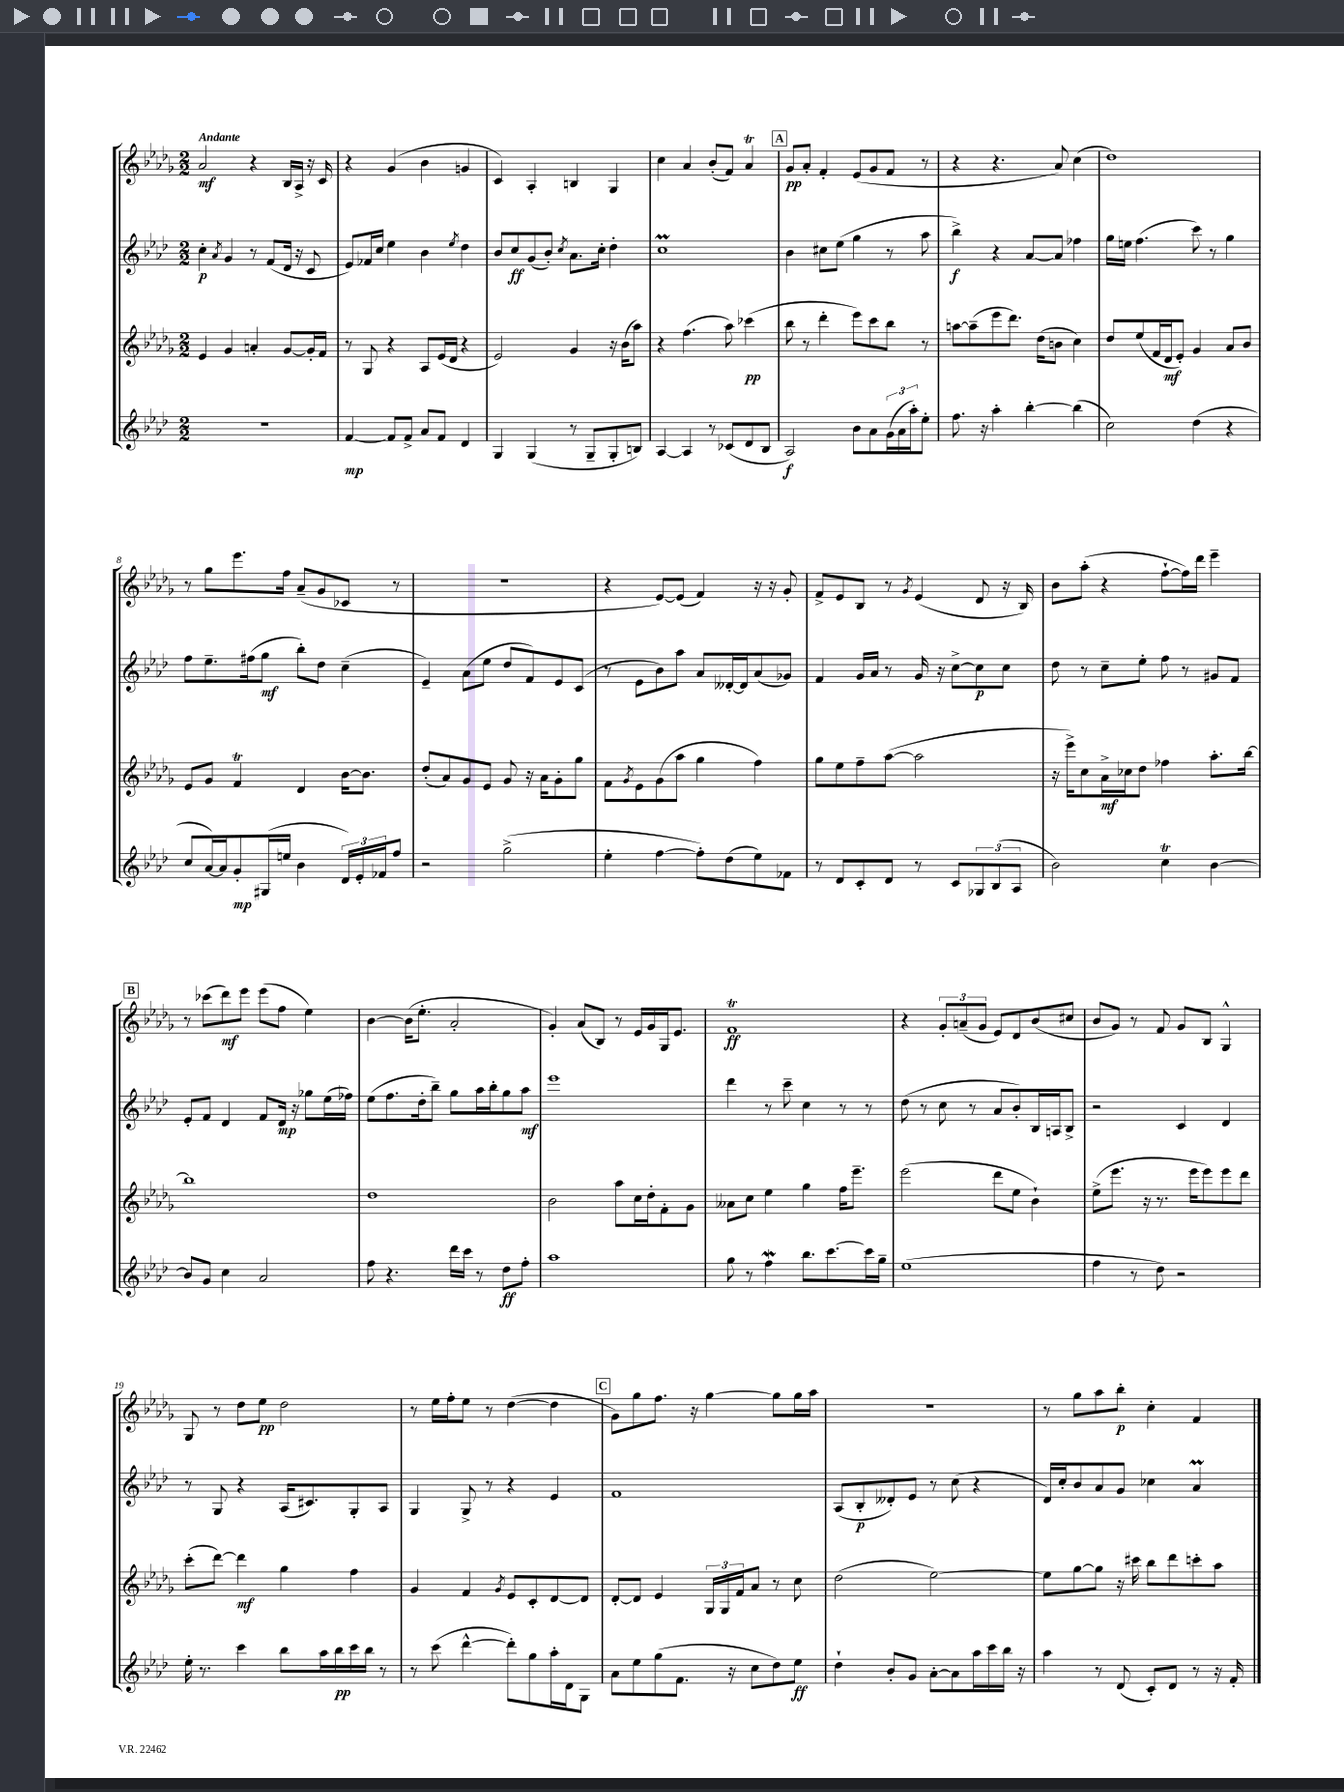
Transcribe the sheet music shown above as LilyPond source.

<<
\new StaffGroup <<
\new Staff = "s0" {
    \clef treble \key des \major \numericTimeSignature \time 2/2 \tempo "Andante"
    aes'2\mf r4 bes16 aes16-> r16 c'16 |
    r4 ges'4( bes'4 g'4 |
    c'4) aes4-. b4 ges4 |
    c''4 aes'4 bes'8-.( f'8) aes'4\trill |
    \mark \markup { \box "A" } ges'8\pp aes'8-. f'4-. ees'8( ges'8 f'8 r8 |
    r4 r4. aes'8) c''4( |
    des''1) |
    r8 ges''8 ees'''8. f''16 aes'8--( ges'8 ces'8 r8 |
    R1 |
    r4 ees'8~) ees'8( f'4) r16 r16 ges'8-. |
    f'8-> ees'8 bes8 r8 \acciaccatura { ges'8 } ees'4( des'8 r16 bes16) |
    bes'8 aes''8-.( r4 f''8~-! f''16) des'''16 ees'''4-- |
    \mark \markup { \box "B" } r8 ces'''8( des'''8\mf) ees'''8 ees'''8( f''8 ees''4) |
    bes'4~ bes'16( ees''8.-. aes'2-. |
    ges'4-.) aes'8( bes8) r8 ees'16 ges'16 ges16 ees'8. |
    f'1\trill\ff |
    r4 \tuplet 3/2 { ges'8-. a'8--( ges'8 } ees'8) des'8 bes'8( cis''8 |
    bes'8 ges'8) r8 f'8 ges'8 bes8 ges4-^ |
    ges8 r8 des''8 ees''8\pp des''2 |
    r8 ees''16 f''16-. ees''8 r8 des''4~( des''4 |
    \mark \markup { \box "C" } ges'8) ges''8 f''8. r16 ges''4~ ges''8 ges''16 aes''16 |
    r1 |
    r8 ges''8 aes''8 bes''8-.\p c''4-. f'4 \bar "|." |
}
\new Staff = "s1" {
    \clef treble \key aes \major \numericTimeSignature \time 2/2
    c''4-.\p \acciaccatura { aes'8 } g'4 r8 f'8( des'16 r16 c'8 |
    ees'8) fes'16 c''16 ees''4 bes'4 \acciaccatura { ees''8 } des''4 |
    bes'8 c''8\ff g'8( bes'8-.) \acciaccatura { c''8 } aes'8. c''16-. des''4-. |
    c''1\prall |
    \mark \markup { \box "A" } bes'4 cis''8 ees''8( g''4 r8 aes''8 |
    bes''4->\f) r4 aes'8~ aes'8 fes''4 |
    g''16 e''16 f''4.( c'''8) r8 g''4 |
    f''8 ees''8.-- fis''16( g''8\mf bes''8-.) des''8 c''4--( |
    ees'4--) aes'8( ees''8 des''8 f'8) ees'8 c'8( |
    r8 ees'8 bes'8) aes''8 aes'8 deses'16~-. deses'16 aes'8( ges'8) |
    f'4 g'16 aes'16 r8 g'16 r16 c''8~-> c''8\p c''8 |
    des''8 r8 c''8-- ees''8-. f''8 r8 gis'8 f'8 |
    \mark \markup { \box "B" } ees'8-. f'8 des'4 f'8 des'16\mp r16 ges''8 ees''16( fes''16) |
    ees''8( f''8. des''16-. bes''8--) g''8 aes''16 bes''16-. g''8 aes''8\mf |
    ees'''1 |
    des'''4 r8 c'''8-- c''4 r8 r8 |
    des''8( r8 c''8 r8 aes'8 bes'8-.) bes16 a16 bes8-> |
    r2 c'4 des'4 |
    r8 g8 r4 aes16( cis'8.) g8-. aes8 |
    g4 g8-> r8 r4 ees'4 |
    \mark \markup { \box "C" } f'1 |
    aes8( bes8-.\p deses'8-.) ees'8 r8 c''8( r4 |
    des'16) c''16-. bes'8 aes'8 g'8 ces''4 aes'4\prall \bar "|." |
}
\new Staff = "s2" {
    \clef treble \key des \major \numericTimeSignature \time 2/2
    ees'4 ges'4 a'4-. ges'8~ ges'16-. f'16 |
    r8 ges8 r4 aes8 ees'16( des'16 r4 |
    ees'2) ges'4 r16 bes'16( aes''8) |
    r4 f''4.( aes''8) ces'''4\pp( |
    \mark \markup { \box "A" } bes''8 r8 des'''4-. ees'''8) c'''8 bes''8 r8 |
    a''8~ a''8--( ees'''8 des'''8.) des''16( b'8 c''4) |
    des''8 ees''8( f'16 des'16\mf ees'8-.) ges'4 aes'8 bes'8 |
    ees'8 ges'8 f'4\trill des'4 bes'16~ bes'8. |
    des''8-.( aes'8) ges'8 ees'8 ges'8 r16 aes'16 ges'8-. ges''8 |
    f'8 \acciaccatura { ges'8 } ees'8 ges'8( aes''8 ges''4 f''4) |
    ges''8 ees''8 f''8-- aes''8~( aes''2 |
    r16 ees'''16->) c''8 aes'16->\mf ces''16 des''8 fes''4 aes''8.-. bes''16~ |
    \mark \markup { \box "B" } bes''1 |
    des''1 |
    bes'2 aes''8 c''16 des''16-. f'8-. ges'8 |
    aeses'8 c''8 ees''4 ges''4 f''16 ees'''8.-- |
    ees'''2( des'''8 ees''8 bes'4-!) |
    ees''8->( ees'''8. r16 r8. ees'''16 ees'''8) ees'''8 des'''8 |
    c'''8-.( des'''8~) des'''4\mf ges''4 f''4 |
    ges'4 f'4 \acciaccatura { ges'8 } ees'8 c'8-. des'8~ des'8 |
    \mark \markup { \box "C" } des'8~-. des'8 ees'4 \tuplet 3/2 { ges16 ges16 f'16 } aes'8 r8 c''8 |
    des''2( ees''2~) |
    ees''8 ges''8~ ges''8 r16 cis'''16 bes''8 des'''8 c'''8-. aes''8 \bar "|." |
}
\new Staff = "s3" {
    \clef treble \key aes \major \numericTimeSignature \time 2/2
    R1 |
    f'4~\mp f'8 f'8-> aes'8 f'8 des'4 |
    g4 g4( r8 g8-- g8-. b8) |
    aes4~ aes4 r8 ces'8( des'8 bes8 |
    \mark \markup { \box "A" } aes2\f) bes'8 aes'8 \tuplet 3/2 { g'16( aes'16 aes''16-.) } ees''8-. |
    f''8. r16 aes''4-. bes''4~-. bes''4( |
    c''2) des''4( r4 |
    c''8 aes'16~) aes'16 g'8-.\mp gis16( e''16 bes'4 \tuplet 3/2 { des'16) ees'16-. fes'16 } f''8 |
    r2 g''2->( |
    ees''4-. f''4~ f''8-.) des''8( ees''8) fes'8 |
    r8 des'8 c'8-. des'8 r8 c'8 \tuplet 3/2 { ges8 bes8( aes8 } |
    bes'2) c''4\trill bes'4~ |
    \mark \markup { \box "B" } bes'8 g'8 c''4 aes'2 |
    f''8 r4. des'''16 c'''16 r8 des''8\ff f''8-. |
    aes''1 |
    g''8 r8 f''4\mordent bes''8. c'''8.~ c'''16 g''16-- |
    ees''1( |
    f''4 r8 des''8) r2 |
    ees''16-. r8. c'''4 bes''8 aes''16 bes''16\pp c'''16 bes''16 r8 |
    r8 c'''8( des'''4~-^ des'''8-.) g''8 aes''16-. des'16 g8 |
    \mark \markup { \box "C" } aes'8 ees''8 g''8( f'8. r16 c''8 des''8) ees''8\ff |
    des''4-! bes'8-. g'8 aes'8~-. aes'8 aes''16 c'''16 bes''16 r16 |
    aes''4 r8 des'8( c'8-.) des'8 r8 r16 f'16-. \bar "|." |
}
>>
>>
